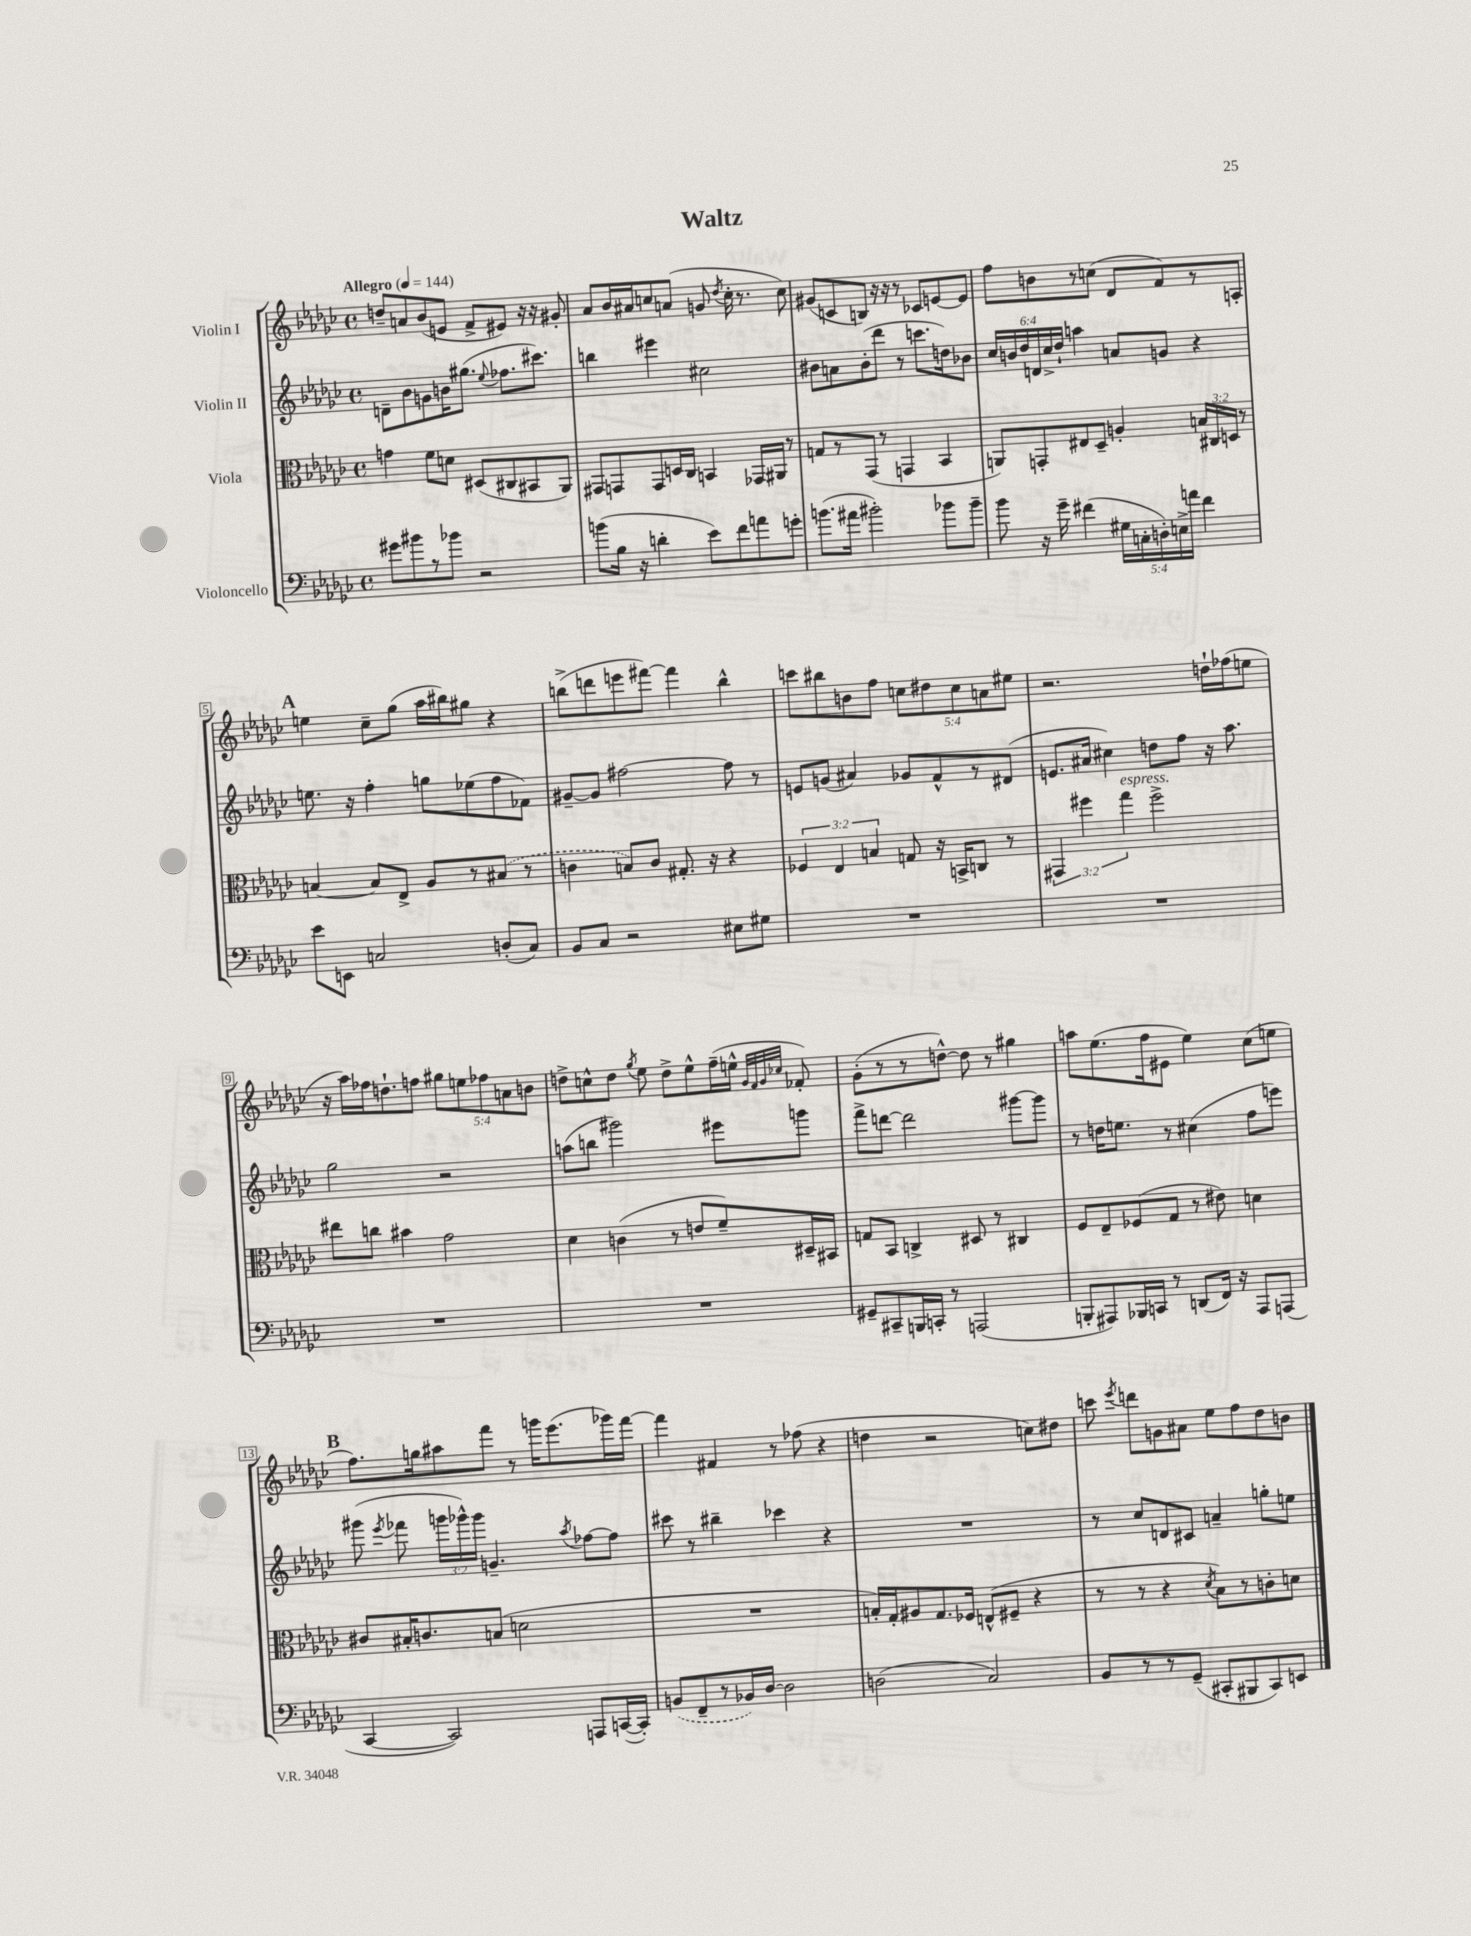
\header { title = "Waltz" }
<<
\new StaffGroup <<
\new Staff = "s0" \with { instrumentName = "Violin I" } {
    \clef treble \key ges \major \defaultTimeSignature \time 4/4 \override Staff.TupletNumber.text = #tuplet-number::calc-fraction-text \tempo "Allegro" 4 = 144
    \autoBeamOff d''8[-- a'8 bes'8( e'8] f'8[-> eis'8]) r16 r16 gis'8-. |
    aes'8[ bes'16 ais'16 c''8 a'8]( g'8 \acciaccatura { des''8 } c''16-. r8. c''8) |
    gis'8[( c'8 b8]) r16 r16 r8 ces'8[ e'8~ e'8] |
    f''8[ b'8 r8 c''8]( des'8[ f'8) r8 a8]-. |
    \mark \markup { \bold "A" } e''4 ces''8[-- ges''8]( aes''16[ bis''16) gis''8] r4 |
    b''8[->( d'''8 e'''8 fis'''8]~) fis'''4 b''4-^ |
    c'''8[ bis''8 b'8 f''8] \tuplet 5/4 { c''8[ dis''8 c''8 a'8 eis''8] } |
    r2. d''16[-! fes''16( e''8] |
    r16 aes''16[) fes''16 d''8.-! f''8] \tuplet 5/4 { gis''8[ e''8 fes''8 a'8 b'8] } |
    d''8[-> c''8-^ d''8] \acciaccatura { ges''8 } ees''8 d''8[-> ees''8-^ f''16--( e''16]-^ \grace { ges'32[ f'32 ges'32 ces''32] } fes'8-.) |
    ges'8[-.( r8 r8 d''8]~-^) d''8 r8 gis''4 |
    a''8[ ees''8.( f''16 eis'8] ees''4) ces''8[( e''8] |
    \mark \markup { \bold "B" } f''8.[) g''16 ais''8 f'''8] r8 g'''16[ ees'''8.( ges'''16) f'''16]~ |
    f'''4 fis'4 r8 fes''8( r4 |
    d''4 r2 c''8[) dis''8] |
    c'''8 \acciaccatura { ees'''8 } d'''8[ g'8 ais'8] ees''8[ f''8 des''8 b'8] \bar "|." |
}
\new Staff = "s1" \with { instrumentName = "Violin II" } {
    \clef treble \key ges \major \defaultTimeSignature \time 4/4 \override Staff.TupletNumber.text = #tuplet-number::calc-fraction-text
    \autoBeamOff d'8[-- bes'8 g'8 b'16 gis''8.]( \appoggiatura { ees''8 } fes''8.[ cis'''8.]) |
    b''4 eis'''4 cis''2 |
    bis'8[ a'8 bis'8-.( des'''8] r8 c'''8.[ d''16) bes'8] |
    \tuplet 6/4 { ces''16[ b'16 des''16 d'16 ces''16-> des''16]-! } a''4 a'8[ g'8] r4 |
    \mark \markup { \bold "A" } e''8. r16 f''4-. g''8[ ees''8( f''8 fes'8]) |
    gis'8[~-- gis'8] fis''2~ fis''8 r8 |
    e'8[ g'8]( ais'4) ges'8[ f'8-^ r8 dis'8]( |
    e'8.[ ais'16] cis''4) d''8[ f''8] r16 aes''8. |
    ges''2 r2 |
    a''8[( b''8] gis'''2) eis'''8[ g'''8] |
    f'''8[-> d'''8]~ d'''2 gis'''8[~ gis'''8] |
    r8 d''16[ e''8.] r8 cis''4( f''8[ e'''8]) |
    \mark \markup { \bold "B" } gis'''8( \acciaccatura { ees'''8 } fes'''8 \tuplet 3/2 { g'''16[ ges'''16-^) ges'''16] } g'4.-- \acciaccatura { aes''8 } fes''8[~ fes''8] |
    cis'''8 r8 bis''4-- ces'''4 r4 |
    R1 |
    r8 ces''8[ d'8 cis'8] a'4-- g''8[-. e''8] \bar "|." |
}
\new Staff = "s2" \with { instrumentName = "Viola" } {
    \clef alto \key ges \major \defaultTimeSignature \time 4/4 \override Staff.TupletNumber.text = #tuplet-number::calc-fraction-text
    \autoBeamOff g'4 f'8[ d'8] dis8[( cis8 bis,8 aes,8]) |
    gis,8[ g,8 g,8 d16 ces16] b,4 ges,16[ ais,16] r8 |
    g8[ r8 ges,8]( r8 g,4 bes,4 |
    a,8[) g,8-. eis8 des8]-- a4-. \tuplet 3/2 { b16[ cis16 d16] } r8 |
    \mark \markup { \bold "A" } b4~ b8[ ees8]-> aes8[ r8 \once \slurDashed bis8]( r8 |
    c'4 b8[) c'8] gis8.-. r16 r4 |
    \tuplet 3/2 { fes4 ees4 b4 } g8 r16 b,16[-> c8] r8 |
    \tuplet 3/2 { gis,4 fis''4 ges''4^\markup { \italic "espress." } } fis''2-> |
    eis''8[ c''8] bis'4 ges'2 |
    des'4 c'4( r8 e'8[ f'8--) dis16-- bis,16] |
    g8[ bes,8] c4-> dis8 r8 cis4 |
    f8[ ees8-- fes8( ges8] r8 eis'8) d'4 |
    \mark \markup { \bold "B" } cis'8[ bis16-. c'8. b8]( d'2 |
    R1 |
    b16[-.) ges16-. ais8 ges8. fes16] e8[-^( fis8]-- r4 |
    r8 r8 r4 \acciaccatura { des'8 } bes8[) r8 c'8-. d'8] \bar "|." |
}
\new Staff = "s3" \with { instrumentName = "Violoncello" } {
    \clef bass \key ges \major \defaultTimeSignature \time 4/4 \override Staff.TupletNumber.text = #tuplet-number::calc-fraction-text
    \autoBeamOff gis'8[ bis'8 r8 bes'8] r2 |
    b'8[( bes16] r16 d'4-. ees'8[) f'8 a'8 g'8]-. |
    b'8.[( ais'16] bis'2-.) bes'8[ bes'8]-- |
    bes'8 r16 ges'16-- fis'4( \tuplet 5/4 { gis16[ c16-. d16-.) e16-> a'16] } fis'4 |
    \mark \markup { \bold "A" } ees'8[ e,8] c2 d8[-.( c8]) |
    bes,8[ ces8] r2 eis8[ gis8] |
    R1 |
    R1 |
    R1 |
    R1 |
    gis,8[-- cis,8-- b,,16 c,16]-. r8 a,,2( |
    b,,8[-. ais,,8) bes,,16 c,16] r8 d,8[( f,16]) r16 ais,,8[ a,,8]( |
    \mark \markup { \bold "B" } ces,4~ ces,2) a,,8[ c,16~( c,16]-.) |
    \once \slurDashed b,8[( f,8-- r8 bes,16) des16]~ des2 |
    d2( ces2) |
    bes,8[ r8 r8 ges,8]--( cis,8[-. bis,,8 cis,8) e,8] \bar "|." |
}
>>
>>
\layout { \context { \Score \override BarNumber.stencil = #(make-stencil-boxer 0.1 0.3 ly:text-interface::print) } }
